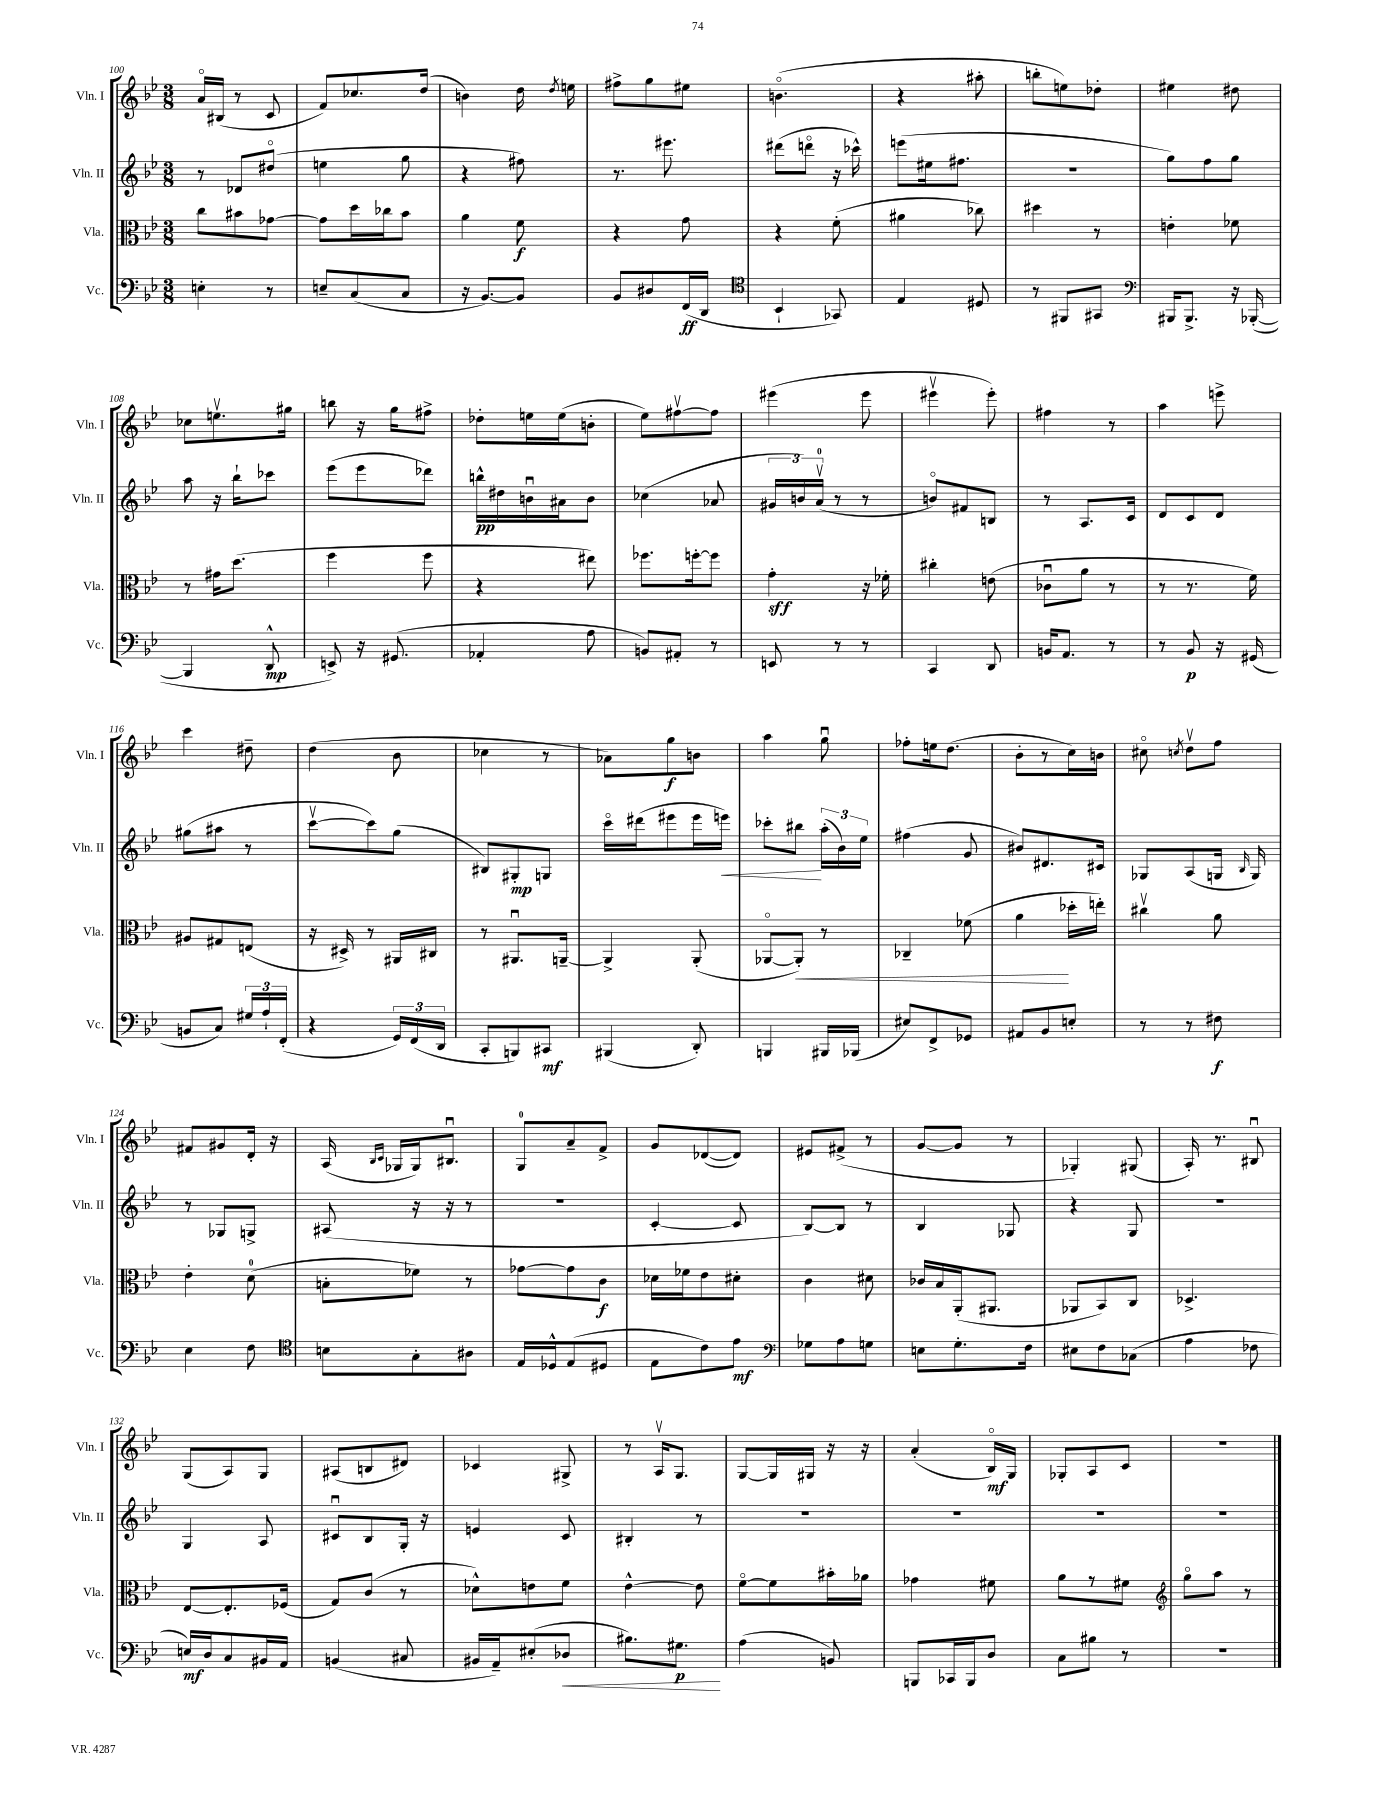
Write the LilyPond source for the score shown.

<<
\new StaffGroup <<
\new Staff = "s0" \with { instrumentName = "Vln. I" shortInstrumentName = "Vln. I" } {
    \clef treble \key bes \major \numericTimeSignature \time 3/8
    \autoBeamOff a'16[\flageolet bis16]( r8 c'8 |
    f'8[) ces''8. d''16]( |
    b'4) d''16 \acciaccatura { d''8 } e''16 |
    fis''8[-> g''8 eis''8] |
    b'4.\flageolet( |
    r4 ais''8-. |
    b''8[-. e''8) des''8]-. |
    eis''4 dis''8 |
    ces''8[ e''8.\upbow gis''16] |
    b''8 r16 g''16[ fis''8]-> |
    des''8[-. e''16 e''16( b'8]-. |
    ees''8[) fis''8~\upbow fis''8] |
    eis'''4( eis'''8 |
    eis'''4\upbow eis'''8-.) |
    fis''4 r8 |
    a''4 e'''8-> |
    c'''4 dis''8-- |
    d''4( bes'8 |
    ces''4 r8 |
    aes'8[) g''8\f b'8] |
    a''4 g''8\downbow |
    fes''8[-. e''16 d''8.]( |
    bes'8[-. r8 c''16) b'16] |
    cis''8\flageolet \acciaccatura { c''8 } d''8[\upbow f''8] |
    fis'8[ gis'8 d'16]-. r16 |
    a16( \grace { bes16[ c'16] } ges16[ ges16) bis8.]\downbow |
    g8[-0 a'8-- f'8]-> |
    g'8[ des'8~( des'8]) |
    eis'8[ fis'8]->( r8 |
    g'8[~ g'8] r8 |
    ges4-.) gis8( |
    a16-.) r8. bis8\downbow |
    g8[( a8) g8] |
    ais8[( b8 dis'8]) |
    ces'4 gis8-> |
    r8 a16[\upbow g8.] |
    g8[~ g16 gis16] r16 r16 |
    a'4-.( bes16[\flageolet\mf) g16] |
    ges8[-. a8 c'8] |
    R4. \bar "|." |
}
\new Staff = "s1" \with { instrumentName = "Vln. II" shortInstrumentName = "Vln. II" } {
    \clef treble \key bes \major \numericTimeSignature \time 3/8
    \autoBeamOff r8 des'8[ dis''8]\flageolet( |
    e''4 g''8 |
    r4 fis''8) |
    r8. eis'''8. |
    dis'''8[( d'''8]\flageolet r16 ces'''16-^) |
    e'''8[( eis''16 fis''8.] |
    R4. |
    g''8[) f''8 g''8] |
    a''8 r16 bes''16[-! ces'''8] |
    ees'''8[( ees'''8 des'''8]) |
    b''16[-^\pp dis''16 b'16\downbow ais'16 b'8] |
    ces''4( aes'8 |
    \tuplet 3/2 { gis'16[ b'16) a'16]-0\upbow( } r8 r8 |
    b'8[\flageolet) fis'8 b8] |
    r8 a8.[ c'16] |
    d'8[ c'8 d'8] |
    gis''8[( ais''8] r8 |
    c'''8[~\upbow c'''8) g''8]( |
    bis8[) gis8-.\mp g8] |
    c'''16[\flageolet dis'''16( eis'''8 eis'''16 e'''16]\<) |
    ces'''8[-. bis''8]\! \tuplet 3/2 { a''16[-.( bes'16) ees''16] } |
    fis''4( g'8 |
    bis'8[) dis'8. cis'16] |
    ges8[ a8( g16] \grace { bes16 } g16) |
    r8 ges8[ g8]-> |
    ais8( r16 r16 r8 |
    R4. |
    c'4~-. c'8 |
    bes8[~) bes8] r8 |
    bes4 ges8 |
    r4 g8 |
    R4. |
    g4 a8 |
    cis'8[\downbow bes8 g16]-. r16 |
    e'4 c'8 |
    bis4-. r8 |
    R4. |
    R4. |
    R4. |
    R4. \bar "|." |
}
\new Staff = "s2" \with { instrumentName = "Vla." shortInstrumentName = "Vla." } {
    \clef alto \key bes \major \numericTimeSignature \time 3/8
    \autoBeamOff c''8[ bis'8 ges'8]~ |
    ges'8[ d''16 ces''16 bes'8] |
    a'4 f'8\f |
    r4 g'8 |
    r4 f'8-.( |
    ais'4 ces''8) |
    dis''4 r8 |
    e'4-. fes'8 |
    r8 gis'16[ d''8.]( |
    f''4 f''8 |
    r4 eis''8) |
    fes''8.[ f''16~-. f''8] |
    g'4-.\sff r16 fes'16-. |
    cis''4-. e'8( |
    ces'8[\downbow a'8] r8 |
    r8 r8. f'16) |
    ais8[ gis8 e8]( |
    r16 dis16->) r8 ais,16[ cis16] |
    r8 ais,8.[\downbow a,16]~-- |
    a,4-> a,8-.( |
    aes,8[~\flageolet aes,8]-.\<) r8 |
    ces4-- fes'8( |
    a'4\! des''16[-. e''16]-.) |
    cis''4\upbow a'8 |
    ees'4-. d'8-0( |
    b8[-. fes'8]) r8 |
    ges'8[~ ges'8 c'8]\f |
    des'16[ fes'16 ees'8 dis'8]-. |
    c'4 dis'8 |
    ces'16[ bes16 a,16-.( ais,8.] |
    aes,8[ bes,8) c8] |
    des4.-> |
    ees8[~ ees8.-. fes16]( |
    g8[) c'8]( r8 |
    des'8[-^) e'8 f'8] |
    ees'4~-^ ees'8 |
    f'8[~\flageolet f'8 bis'16-. aes'16] |
    ges'4 fis'8 |
    a'8[ r8 fis'8] |
    \clef treble g''8[\flageolet a''8] r8 \bar "|." |
}
\new Staff = "s3" \with { instrumentName = "Vc." shortInstrumentName = "Vc." } {
    \clef bass \key bes \major \numericTimeSignature \time 3/8
    \autoBeamOff e4-. r8 |
    e8[-- c8( c8] |
    r16 bes,8.[~) bes,8] |
    bes,8[ dis8 f,16\ff( d,16] |
    \clef tenor bes,4-! ges,8) |
    ees4 dis8 |
    r8 fis,8[ gis,8] |
    \clef bass bis,,16[ bis,,8.]-> r16 bes,,16~-.( |
    bes,,4 d,8-^\mp |
    e,8->) r16 gis,8.( |
    aes,4-. a8 |
    b,8[) ais,8]-. r8 |
    e,8 r8 r8 |
    c,4 d,8 |
    b,16[ a,8.] r8 |
    r8 bes,8\p r16 gis,16( |
    b,8[ c8]) \tuplet 3/2 { gis16[ a16-! f,16]-.( } |
    r4 \tuplet 3/2 { g,16[) f,16( d,16] } |
    c,8[-. b,,8) cis,8]\mf |
    bis,,4( d,8-.) |
    b,,4 bis,,16[ bes,,16]( |
    eis8[) f,8-> ges,8] |
    ais,8[ bes,8 e8]-. |
    r8 r8 fis8\f |
    ees4 f8 |
    \clef tenor b8[ g8-. ais8] |
    ees16[ des16-^ ees8( dis8] |
    ees8[ c'8) ees'8]\mf |
    \clef bass ges8[ a8 g8] |
    e8[ g8.-. f16] |
    eis8[ f8 ces8]( |
    a4 fes8 |
    e16[\mf) d16 c8 bis,16 a,16] |
    b,4( cis8 |
    bis,16[ a,16--) eis8-.( des8]\< |
    bis8.[) gis8.]\p\! |
    a4( b,8) |
    b,,8[ ces,16 b,,16 d8] |
    c8[ bis8] r8 |
    r4. \bar "|." |
}
>>
>>
\layout { \context { \Score currentBarNumber = #100 } }
